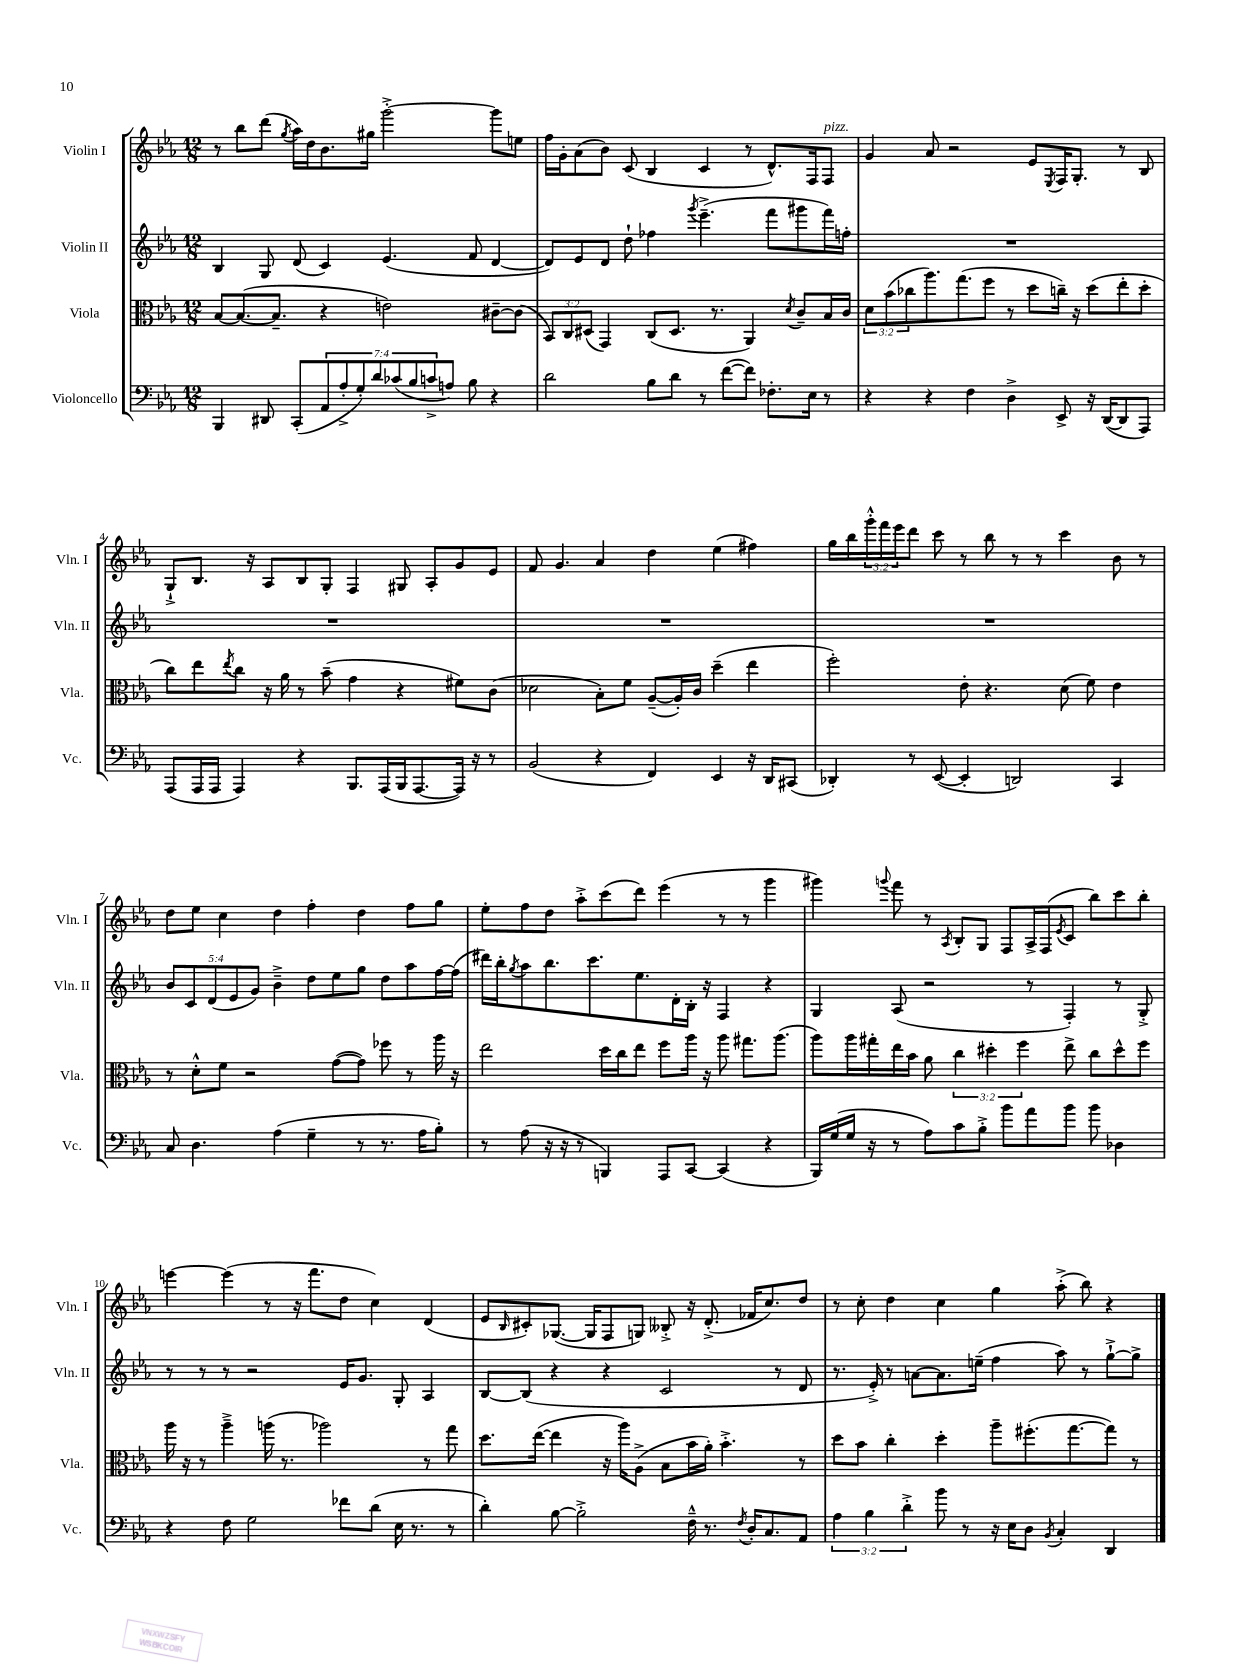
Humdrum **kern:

**kern	**kern	**kern	**kern
*part4	*part3	*part2	*part1
*staff4	*staff3	*staff2	*staff1
*I"Violoncello	*I"Viola	*I"Violin II	*I"Violin I
*I'Vc.	*I'Vla.	*I'Vln. II	*I'Vln. I
*clefF4	*clefC3	*clefG2	*clefG2
*k[b-e-a-]	*k[b-e-a-]	*k[b-e-a-]	*k[b-e-a-]
*M12/8	*M12/8	*M12/8	*M12/8
=1	=1	=1	=1
4BBB-/	[8B-/L	4B-/	8r
.	(8.B-/_	.	8bb-\L
8DD#X/	.	8G/	(8ddd\J
.	8.B-~/J]	.	.
.	.	.	8qgg/
(8CC'/L	.	(8d/	16aa-\LL)
.	.	.	16dd\J
14AA-/	4r	4c/)	8.b-\
14A-'^/	.	.	.
14G'/)	.	.	.
.	.	.	16gg#X\Jk
14d/	.	.	.
.	2en\)	(4.e-/	[2ggg'^\
(14c-X/	.	.	.
14B-/	.	.	.
14cn^/	.	.	.
8An/J)	.	.	.
8B-\	.	8f/	.
4r	[8c#X~\L	[4d/	8ggg\L]
.	(8c#\J]	.	8een\J
=2	=2	=2	=2
2d\	12BB-/L)	8d/L])	16ff\LL
.	.	.	16g'\J
.	12C/	.	.
.	.	8e-/	(8a-\
.	(12D#X/J	.	.
.	4GG/)	8d/J	8b-\J)
.	.	8dd`\	(8c/
8B-\L	(8C/L	4ff-X\	4B-/
8d\J	8.D#/J	.	.
.	.	8qggg/	.
8r	.	(4.eee-~^\	4c/
.	8.r	.	.
([8f\L	.	.	.
8f\J])	4AA-/)	.	8r
8.F-X'\L	.	8fff\L	8.d^^/L)
.	8qd/	.	.
.	8c~/L	8ggg#X\	.
16E-\Jk	.	.	16F/k
!	!	!	!LO:TX:a:i:t=pizz.
8r	16B-/L	16fff\L)	8F/J
.	16c/JJ	16ffn'\JJ	.
=3	=3	=3	=3
4r	12d\L	1.r	4g/
.	(12b-\	.	.
.	12cc-X\	.	.
4r	8.aa-\)	.	8a-/
.	.	.	2r
.	(8.gg\	.	.
4F\	.	.	.
.	8ff\J	.	.
4D^\	8r	.	.
.	8dd\L	.	8e-/L
.	.	.	8qE-/
8EE-^/	16ccn~\Jk)	.	16F/K
.	16r	.	8.G'/J
16r	(8dd\L	.	.
([16DD/KL	.	.	.
8DD/]	8ee-'\	.	8r
8AAA-/J)	8dd'\J	.	8B-/
!!LO:LB:g=z
=4	=4	=4	=4
(8AAA-/L	8cc\L)	1.r	8G`^/L
16AAA-/L	8ee-\	.	8.B-/J
16AAA-/JJ	.	.	.
.	8qee-/	.	.
4AAA-/)	8cc\J	.	.
.	.	.	16r
.	16r	.	8A-/L
.	16a-\	.	.
4r	8r	.	8B-/
.	(8b-~\	.	8G'/J
8.BBB-/L	4g\	.	4F/
(16AAA-/L	.	.	.
16BBB-/J	4r	.	8G#X/
[8.AAA-/	.	.	.
.	.	.	8A-'/L
16AAA-/Jk])	8f#X\L)	.	8g/
16r	.	.	.
8r	(8c\J	.	8e-/J
=5	=5	=5	=5
(2BB-/	2d-X\	1.r	8f/
.	.	.	4.g/
4r	8B-'\L)	.	4a-/
.	8f\J	.	.
4FF/)	([8A-~/L	.	4dd\
.	16A-'/L])	.	.
.	16c/JJ	.	.
4EE-/	(4dd~\	.	(4ee-\
16r	4ee-\	.	4ff#X\)
16DD/KL	.	.	.
(8CC#X/J	.	.	.
=6	=6	=6	=6
4DD-X'/)	2ff'\)	1.r	16gg\LL
.	.	.	16bb-\
.	.	.	24ggg'^^\
.	.	.	24fff\
.	.	.	24eee-\J
8r	.	.	8ddd\J
([8EE-/	.	.	8ccc\
4EE-'/]	8e-'\	.	8r
.	4.r	.	8bb-\
2DDn/)	.	.	8r
.	.	.	8r
.	(8d\	.	4ccc\
.	8f\)	.	.
4CC/	4e-\	.	8b-\
.	.	.	8r
!!LO:LB:g=z
=7	=7	=7	=7
8C/	8r	10b-/L	8dd\L
.	.	10c/	.
4.D\	8d'^^\L	.	8ee-\J
.	.	(10d/	.
.	8f\J	.	4cc\
.	.	10e-/	.
.	2r	.	.
.	.	10g/J)	.
(4A-\	.	4b-~^\	4dd\
4G~\	.	8dd\L	4ff'\
.	([8g\L	8ee-\	.
8r	8g\J])	8gg\J	4dd\
8.r	8ff-X\	8dd\L	.
.	8r	8aa-\	8ff\L
16A-\KL	.	.	.
8B-'\J)	16aa-\	[16ff\L	8gg\J
.	16r	(16ff\JJ]	.
=8	=8	=8	=8
8r	2ee-\	16ddd#X\LL)	8ee-'\L
.	.	16bb-'\J	.
.	.	8qgg/	.
(8A-\	.	8aa-\	8ff\
16r	.	8.bb-\	8dd\J
16r	.	.	.
8r	.	.	8aa-'^\L
.	.	8.ccc\	.
4BBBn/)	16dd\LL	.	(8ccc\
.	16cc\J	.	.
.	8ee-\J	8.ee-\	8ddd\J)
8AAA-/L	8ff\L	.	(4eee-\
.	.	16d'\L	.
[8CC/J	16aa-\Jk	16B-'\JJ	.
.	16r	16r	.
(4CC/]	8aa-\	4F/	8r
.	8.gg#X\L	.	8r
4r	.	4r	4ggg\
.	(8.aa-\J	.	.
=9	=9	=9	=9
16BBB-/LL)	8aa-\L)	4G/	4ggg#X\)
(16G/	.	.	.
16G/JJ	16aa-\L	.	.
16r	16gg#X'\	.	.
.	.	.	8qqgggn/
8r	16ee-\	(8A-/	8fff\
.	16b-\JJ	.	.
8A-\L)	8a-\	2r	8r
.	.	.	8qA-/
8c\	6cc\	.	8B-'/L
8B-'^\J	.	.	8G/J
.	6dd#X'\	.	.
8b-\L	.	.	8F/L
.	6ff\	.	.
8a-\	.	8r	16A-^/L
.	.	.	(16F/J
.	.	.	8qe-/
8b-\J	8ee-^\	4F'/)	8c/J
8b-\	8cc\L	.	8bb-\L)
4D-X\	8dd#^^\	8r	8ccc\
.	8ff\J	8G'^/	8bb-'\J
!!LO:LB:g=z
=10	=10	=10	=10
4r	16aa-\	8r	[4eeen\
.	16r	.	.
.	8r	8r	.
8F\	4aa-~^\	8r	(4eee\]
2G\	.	2r	.
.	(16aan\	.	8r
.	8.r	.	.
.	.	.	16r
.	.	.	8.fff\L
.	2aa-X\)	.	.
8f-X\L	.	16e-/KL	8dd\J
.	.	8.g/J	.
(8d\J	.	.	4cc\)
16E-\	.	8G'/	.
8.r	.	.	.
.	8r	4A-/	(4d/
8r	8gg\	.	.
=11	=11	=11	=11
4d'\)	8.dd\L	[8B-/L	8e-/L
.	.	.	16qqB-/
.	.	(8B-/J]	8c#X'/)
.	([16ee-\Jk	.	.
[8B-\	4ee-\]	4r	([8.G-X/J
2B-'^\]	.	.	.
.	.	.	16G-/KL]
.	16r	4r	8F/
.	16aa-\KL)	.	.
.	(8A-^\J	.	8Gn/J)
.	8B-\L	2c/	8B--X'^/
16F~^^\	16b-\L	.	16r
8.r	16a-'\JJ)	.	(8.d'^/
.	4.b-'^\	.	.
8qF/	.	.	.
16D'/KL	.	.	16f-X/KL
8.C/	.	.	8.cc/)
.	.	8r	.
8AA-/J	8r	8d/	8dd/J
=12	=12	=12	=12
6A-\	8dd\L	8.r	8r
.	8b-\J	.	8cc'\
6B-\	.	.	.
.	.	16e-'^/)	.
.	4cc'\	8r	4dd\
6d'^\	.	.	.
.	.	[8an\L	.
8b-\	4dd'\	8.a\]	4cc\
8r	.	.	.
.	.	(16een~\Jk	.
16r	8aa-~\L	4ff\	4gg\
16E-\KL	.	.	.
8D\J	(8.ff#X'\	.	.
8qBB-/	.	.	.
4C'/	.	8aa-\)	(8aa-'^\
.	[8.gg\	.	.
.	.	8r	8bb-\)
4DD/	8gg\J])	[8gg`^\L	4r
.	8r	8gg^\J]	.
==	==	==	==
*-	*-	*-	*-
